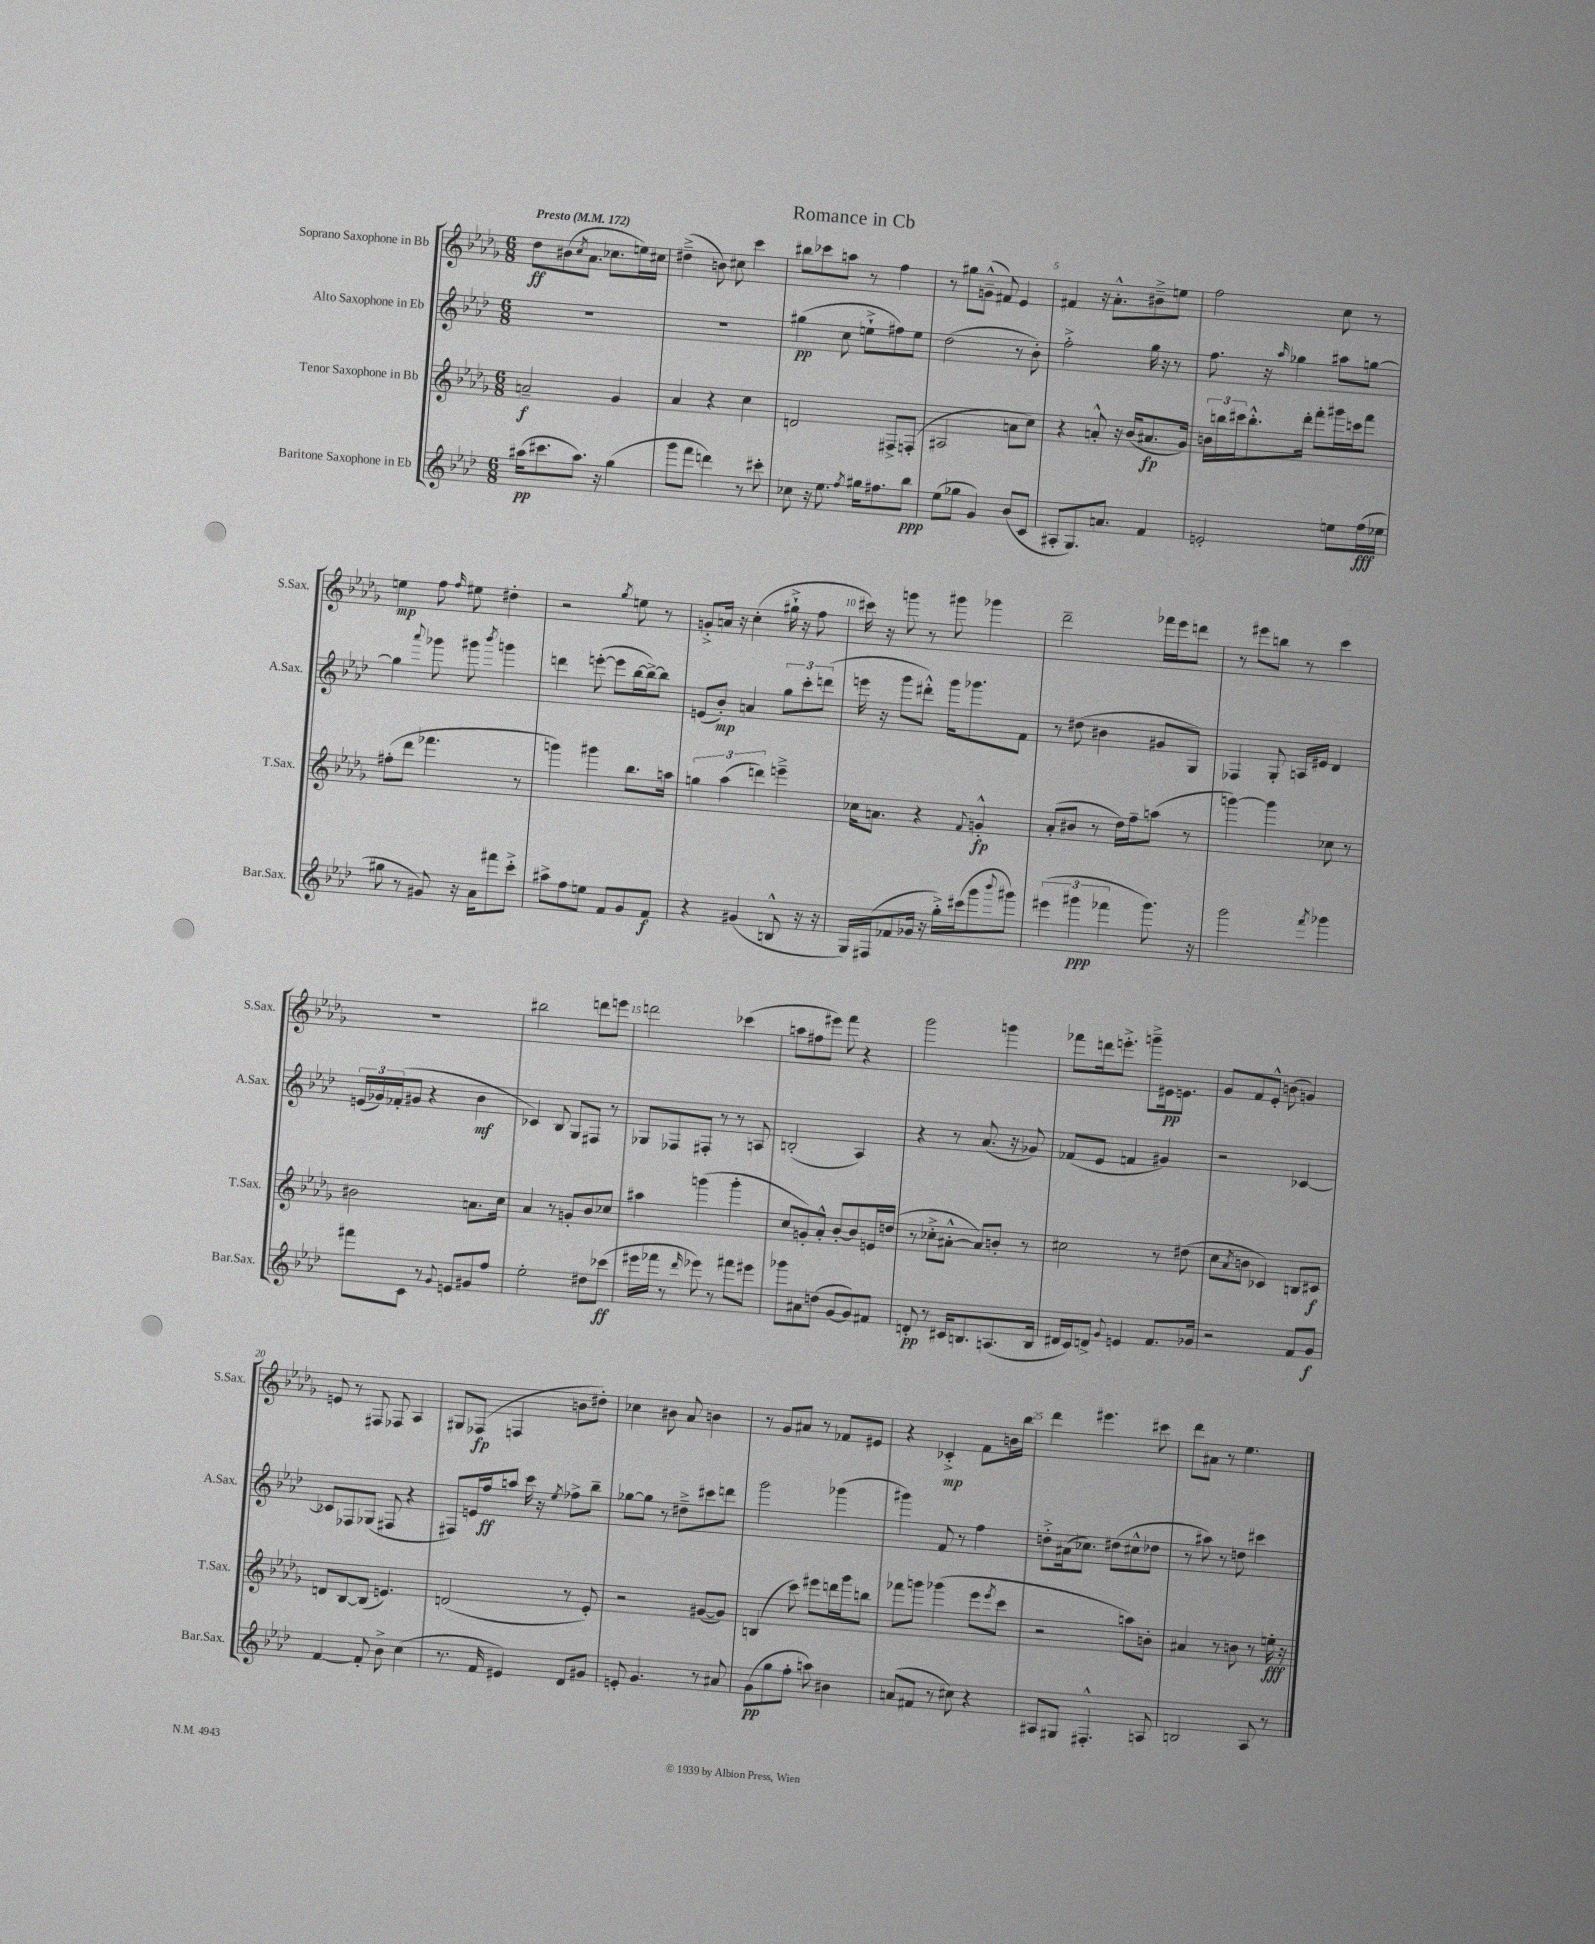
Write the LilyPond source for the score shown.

\header { title = "Romance in Cb" }
<<
\new StaffGroup <<
\new Staff = "s0" \with { instrumentName = "Soprano Saxophone in Bb" shortInstrumentName = "S.Sax." } {
    \clef treble \key des \major \numericTimeSignature \time 6/8 \tempo "Presto" 4 = 172
    des''8\ff bis'8( \acciaccatura { c''8 } aes'8. ces''8. e''16) cis''16 |
    dis''4--->( b'8) cis''8 c'''4 |
    bis''8 ces'''8 a''8 r8 f''4 |
    r8 gis''8 g'8---^( fis'8) ees'4 |
    fis'4 r16 aes'8.-.-^ bis'8---> e''8 |
    f''2 c''8 r8 |
    e''4\mp f''8 \grace { f''16 } eis''8 dis''4-. |
    r2 \acciaccatura { ges''8 } e''8 r8 |
    g'8-.-> a'16 r16 c''4-.( gis''16-!-> r16 f''8 |
    cis'''16) r16 g'''8 r8 gis'''8 ges'''4 |
    des'''2-- fes'''16 ees'''16 d'''8 |
    r8 eis'''8 b''8 r8 c'''4 |
    R2. |
    bis''2 d'''8 e'''8 |
    d'''2 ces'''4( |
    a''8 fis''8 eis'''8) f'''8 r4 |
    ges'''2 g'''4 |
    fes'''8 d'''16 e'''8.-.-> g'''8---> eis'16\pp e'8. |
    ges'8 f'8 ees'8-.-^ b'8( g'4) |
    e'8 r8 fis8 fes8 aes4 |
    gis8 fes8\fp( f4 b'8 dis''8-.) |
    ces''4 bis'8 aes'8 b'4 |
    r8 ges'8 ais'8 r8 fes'8 eis'8 |
    r4 ces'4-.->\mp f'8 b'16 bes''16 |
    des'''4 eis'''4. cis'''8 |
    des'''8 ais'8 r8 ees''4. \bar "|." |
}
\new Staff = "s1" \with { instrumentName = "Alto Saxophone in Eb" shortInstrumentName = "A.Sax." } {
    \clef treble \key aes \major \numericTimeSignature \time 6/8
    R2. |
    R2. |
    gis''4\pp( c''8 e''8-!-> fis''8) e''8 |
    des''2( r8 bes'8-.) |
    f''2-.-> g''16 r16 r8 |
    f''8. r16 \grace { aes''16 } ges''4 ais''8 g''8~ |
    g''4 \appoggiatura { aes'''8 } ges'''8 gis'''8 \acciaccatura { bes'''8 } g'''4 |
    d'''4 e'''8~-.( e'''8 bes''16~ bes''16~->) bes''8 |
    e'8( bes'8-.\mp) a'4 \tuplet 3/2 { g''8 c'''8-. d'''8( } |
    e'''16 r16 g'''8 dis'''8-.-^) g'''16 ges'''8. f'8 |
    r8 dis''8( bis'4 gis'8 g8) |
    fes4 g8-. a16 eis'16 des'4 |
    \tuplet 3/2 { e'16( ges'16) fes'16-.( } gis'8 r4 bes'4\mf |
    ces'4) bes8 g8 fis8 r8 |
    ges8 fes8 fis8-. r8 r8 a8 |
    b2-.( aes4) |
    r4 r8 aes'8.( r16 ges'8) |
    fes'8( ees'8 f'4 gis'4) |
    r2 ces'4~ |
    ces'8 fes8 ges8( fis8 r4 |
    fis8) e'16 f''16\ff a''8 c'''16 r16 \acciaccatura { ees''8 } fes''8-> bes''8-- |
    ges''8~ ges''8 r8 dis''8---> cis'''8 d'''8 |
    g'''2 ges'''4( |
    gis'''4) f'8 r8 f''4 |
    d''8-.-> ais'16( ces''8.) dis''8( cis''8-^ des''8 |
    r8 ais''8) r8 d''8 cis'''4 \bar "|." |
}
\new Staff = "s2" \with { instrumentName = "Tenor Saxophone in Bb" shortInstrumentName = "T.Sax." } {
    \clef treble \key des \major \numericTimeSignature \time 6/8
    a'2--\f ges'4 |
    aes'4 r4 c''4 |
    d'2 fis8-> f8-.( |
    ais2 a'8 c''8) |
    r4 a'8-.-^ r16 bes'16( ais'8.\fp ges'16) |
    \tuplet 3/2 { b'16 b''16 cis'''16 } b''8.-.-^ des'''16-. f'''8-. gis'''16 c'''16 f'''8 |
    fis''8-.( des'''8 fes'''4. r8 |
    g'''4) gis'''4 bes''8. a''16 |
    \tuplet 3/2 { g''4 aes''4( d'''4) } e'''4---> |
    ces''16 a'8. r4 \appoggiatura { f'8 } g'4-.-^\fp |
    aes'8-.( bis'8 r8 des''16) f''16-- a''8( r8 |
    g'''4~) g'''4 ces''8 r8 |
    bis'2 a'8. c''16 |
    aes'4 r8 g'8-. bes'8 ces''8 |
    ais''4 g'''4( g'''4-. |
    c''8 g'8-.) aes'8-.-^ bes'8~-. bes'8 e'16 d''16( |
    r8 ces''8-.-> ais'8~-.-^ ais'8) b'8-. r8 |
    cis''2 r8 dis''8( |
    c''8 \acciaccatura { aes'8 } b'8 ces'4) b8 cis'8\f |
    d'8 bes8~ bes8( e'4.) |
    d'2( r8 ees'8-.) |
    r2 gis'8~( gis'8) |
    b4( c'''8) eis'''8 d'''16 ges'''16 b''8 |
    fes'''8 g'''8 ges'''4( ees'''8 \acciaccatura { ees'''8 } c'''8 |
    r2 a''8) b'8-. |
    ais'4 r8 b'8 r8 e''16-.\fff r16 \bar "|." |
}
\new Staff = "s3" \with { instrumentName = "Baritone Saxophone in Eb" shortInstrumentName = "Bar.Sax." } {
    \clef treble \key aes \major \numericTimeSignature \time 6/8
    ais''16\pp( cis'''8. ais''8.) r16 g''4( |
    g'''8 f'''8 d'''4) r8 cis'''8-. |
    ces''8 r16 ees''8. \acciaccatura { f''8 } gis''16 fis''8. bes''8\ppp |
    ees''8( ges''8 g'4) bes'8( c'8 |
    ais8-. g8.) a'8. f'4 |
    e'2-. e''8 f''16\fff( ees''16 |
    gis''8 r8 gis'8) r16 aes'16 fis'''8 c'''8-.-> |
    ais''8-> f''8 e''8 f'8 g'8 f'8\f |
    r4 gis'4( b8-^ r16 r16 |
    g16) fis16( fes'8 ges'16 r16 g''16-.->) cis'''16( g'''8 \appoggiatura { bes'''8 } gis'''8) |
    \tuplet 3/2 { eis'''4( gis'''4\ppp fes'''4 } gis'''8.) r16 |
    g'''2 \acciaccatura { f'''8 } ges'''4 |
    fis'''8 c'8 r8 \appoggiatura { g'8 } e'8 gis'8 f''8 |
    ees''2-. dis''8 ces'''8\ff( |
    eis'''16 fes'''16 r8 \grace { des'''16 } ees'''8) r8 fis'''8 eis'''8 |
    ges'''8 ais'8 d''8( g'8~ g'8) fis'8 |
    d'8-.\pp r8 cis'16 b8. a8.( b16 |
    dis'16 c'16) d'8-> \appoggiatura { g'8 } e'4 f'8. ges'16 |
    r2 f'8 g'8\f |
    f'4~ f'8-. bes'8-> c''4( |
    r8. f'16 eis'4) des'8 gis'8 |
    e'8-. g'4. r8 ais'8 |
    g'8\pp( g''8 f''8-. a''8) bis'4 |
    a'8( fis'8 r8 cis''8) r4 |
    ais8 gis8 fis4.-.-^ a8 |
    b2 aes8 r8 \bar "|." |
}
>>
>>
\layout { \context { \Score \override BarNumber.break-visibility = ##(#f #t #t) barNumberVisibility = #(every-nth-bar-number-visible 5) } }
